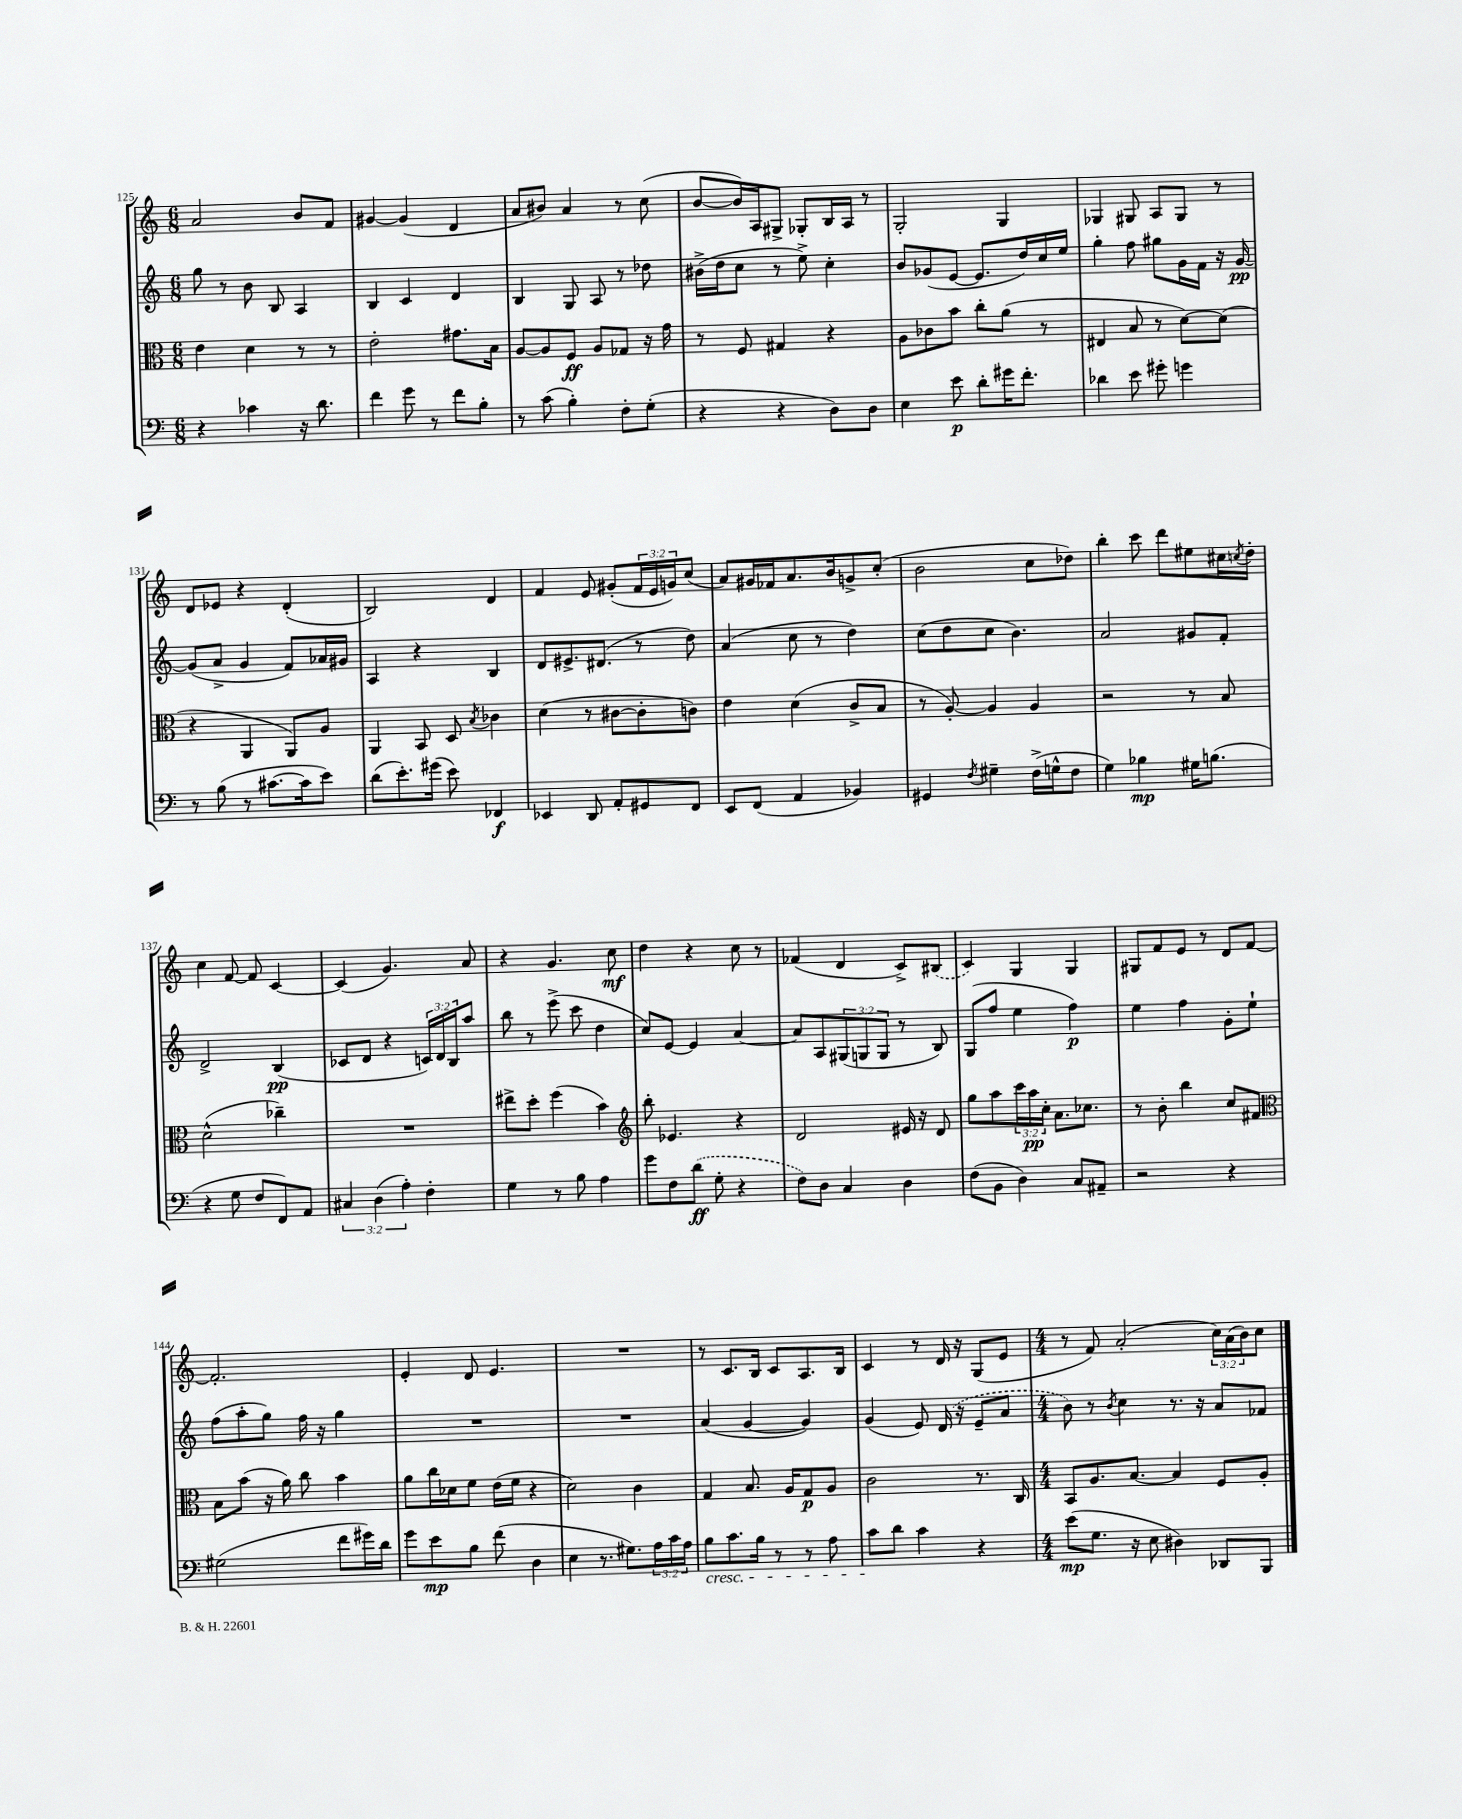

**kern	**kern	**kern	**kern
*staff4	*staff3	*staff2	*staff1
*clefF4	*clefC3	*clefG2	*clefG2
*k[]	*k[]	*k[]	*k[]
*M6/8	*M6/8	*M6/8	*M6/8
4r	4e\	8gg\	2a/
.	.	8r	.
4c-\	4d\	8b\	.
.	.	8B/	.
16r	8r	4A/	8b/L
8.d\	.	.	.
.	8r	.	8f/J
=	=	=	=
4f\	2e'\	4B/	[4g#/
8g\	.	4c/	(4g#/]
8r	.	.	.
8f\L	8.g#\L	4d/	4d/
8B'\J	.	.	.
.	16B\Jk	.	.
=	=	=	=
8r	[8A/L	4B/	8a/L
(8c\	8A/]	.	8b#/J)
4B'\)	8F/J	8G/	4a/
.	8A/L	8A/	.
8F'\L	8G-/J	8r	8r
(8G'\J	16r	8dd-\	(8cc\
.	16g\	.	.
=	=	=	=
4r	8r	(16b#^\LL	[8b/L
.	.	16dd\J	.
.	8F/	8cc\J	16b/]L)
.	.	.	16A/J
4r	4G#/	8r	8G#^/J
.	.	8ee^\)	8G-'/L
8D\L)	4r	4cc'\	16B/L
.	.	.	16A/JJ
8D\J	.	.	8r
=	=	=	=
4E\	8A\L	8b/L	2G'/
.	8c-\	(8g-/	.
8e\	8b\J	[8e/J	.
8d'\L	8cc'\L	8.e/]L	.
16g#\K	(8a\J	.	4G/
8.f'\J	.	16dd/L)	.
.	8r	16cc/	.
.	.	16ee/JJ	.
=	=	=	=
4d-\	4E#/	4gg'\	4G-/
8e\	8B/	8ff\	8G#/
8g#'\	8r	8gg#\L	8A/L
4g\	[8d\L)	16g\L	8G#/J
.	.	16f\JJ	.
.	(8d\]J	16r	8r
.	.	[16g/	.
=	=	=	=
8r	4r	(8g/]L	8d/L
(8B\	.	8a^/J	8e-/J
8r	4AA/	4g/	4r
[8.c#\L	.	.	.
.	8AA/L)	8f/L)	(4d'/
16c#\]k	.	.	.
8e\J)	8A/J	16a-/L	.
.	.	16g#/JJ	.
=	=	=	=
(8d\L	4AA/	4A/	2B/)
8.e'\)	.	.	.
.	8BB/	4r	.
(16g#\Jk	.	.	.
8e\)	8D/	.	.
.	8qB/	.	.
4FF-/	4c-\	4B/	4d/
=	=	=	=
4EE-/	(4d\	8d/L	4f/
.	.	8.e#^/	.
8DD/	8r	.	8e/
.	.	(8.d#/J	.
8AA'/L	[8c#\L	.	(8g#'/L
8GG#/	8c#'\]	8r	24f/L
.	.	.	24e/
.	.	.	24g/J)
8FF/J	8c\J)	8dd\)	(8cc/J
=	=	=	=
8EE/L	4e\	(4a/	8a/L)
(8FF/J	.	.	16g#/L
.	.	.	16f-/J
4AA/	(4d\	8cc\	8.a/
.	.	8r	.
.	.	.	16b/k
4BB-/)	8c^/L	4dd\)	8g^/
.	8B/J	.	(8cc'/J
=	=	=	=
4GG#/	8r	(8cc\L	2b\
.	[8A'/)	8dd\	.
8qF/	.	.	.
4G#~\	4A/]	8cc\J	.
.	.	4.b\)	.
(16F^\LL	4A/	.	8cc\L
16G^^\J	.	.	.
8F\J	.	.	8dd-\J)
=	=	=	=
4G\)	2r	2a/	4bb'\
4B-\	.	.	8ccc\
.	.	.	8ddd\L
16G#\LK	8r	8g#/L	8ee#\
(8.B\J	.	.	.
.	8B/	8f'/J	16cc#\L
.	.	.	8qcc/
.	.	.	16dd'\JJ
=	=	=	=
4r	(2d^^\	2d^/	4cc\
8G\	.	.	[8f/
8F/L	.	.	8f/]
8FF/)	4cc-~\)	(4B/	[4c/
8AA/J	.	.	.
=	=	=	=
6C#/	2.r	8c-/L	(4c/]
.	.	8d/J	.
(6D\	.	.	.
.	.	4r	4.g/)
6A'\)	.	.	.
4F'\	.	24c/LL)	.
.	.	24d/	.
.	.	24B/J	.
.	.	8aa/J	8a/
=	=	=	=
4G\	8ee#^\L	8bb\	4r
.	8dd'\J	8r	.
8r	(4ff\	(8eee^\	4.g/
8B\	.	8ccc\	.
4A\	4b\)	4dd\	.
.	.	.	8cc\
=	=	=	=
*	*clefG2	*	*
8g\L	8bb'\	8cc/L)	4dd\
8F\	4.e-/	[8e/J	.
(8d\J	.	4e/]	4r
8G'\	.	.	.
4r	4r	[4a/	8cc\
.	.	.	8r
=	=	=	=
8F\L)	2d/	8a/]L	(4f-/
8D\J	.	8A/	.
4C/	.	(12G#/	4d/
.	.	12G/	.
.	.	12G/J	.
4D\	16e#/	8r	8c^/L)
.	16r	.	.
.	8d/	8B/)	(8B#/J
=	=	=	=
(8F\L	8gg\L	(8G/L	4c/)
8BB\J	8aa\	8ff/J	.
4D\)	24ccc\L	4ee\	4G/
.	24aa\	.	.
.	24cc'\JJ	.	.
.	8.a\L	.	.
8C/L	.	4ff\)	4G/
.	8.cc-\J	.	.
8AA#~/J	.	.	.
=	=	=	=
2r	8r	4ee\	8G#/L
.	8b'\	.	8f/
.	4bb\	4ff\	8e/J
.	.	.	8r
4r	8cc/L	8g'\L	8d/L
.	8f#/J	8ee`\J	[8f/J
=	=	=	=
*	*clefC3	*	*
(2G#\	8B\L	(8ff\L	2.f'/]
.	(8b\J	8aa'\	.
.	16r	8gg\J)	.
.	16a\)	.	.
.	8cc\	16ff\	.
.	.	16r	.
8f\L	4b\	4gg\	.
16g#\L)	.	.	.
16d\JJ	.	.	.
=	=	=	=
8g\L	8a\L	2.r	4e'/
8e\	16cc\L	.	.
.	16d-\J	.	.
8B\J	8f\J	.	8d/
(8f\	(16e\LL	.	4.e/
.	16f\JJ	.	.
4D\	4r	.	.
=	=	=	=
4E\	2d\)	2.r	2.r
8.r	.	.	.
8.G#\L)	.	.	.
.	4c\	.	.
24A\L	.	.	.
24c\	.	.	.
24A\JJ	.	.	.
=	=	=	=
8B\L	4G/	(4a/	8r
8.c\	.	.	8.c/L
.	8.B/	[4g/	.
16B\Jk	.	.	16B/Jk
8r	.	.	8c/L
.	16A/LK	.	.
8r	8G/	4g/])	8.A/
8A\	8A/J	.	.
.	.	.	16B/Jk
=	=	=	=
8c\L	2c\	(4g/	4c/
8d\J	.	.	.
4c\	.	8e/)	8r
.	.	(16d/	16d/
.	.	16r	16r
4r	8.r	8e~/L	(8G/L
.	.	8a/J	8e/J
.	16C/	.	.
=	=	=	=
*M4/4	*M4/4	*M4/4	*M4/4
(8e\L	8BB/L	8b\)	8r
8.G\J	8.A/	8r	8f/)
.	.	8qb/	.
.	.	4cc\	(2a'/
16r	[8.B/J	.	.
8E\	.	.	.
4D#\)	4B/]	8.r	.
.	.	16r	.
8DD-/L	8F/L	8a/L	24cc\LL)
.	.	.	(24a\
.	.	.	24b\J)
8BBB/J	8A'/J	8f-/J	8cc\J
==	==	==	==
*-	*-	*-	*-
